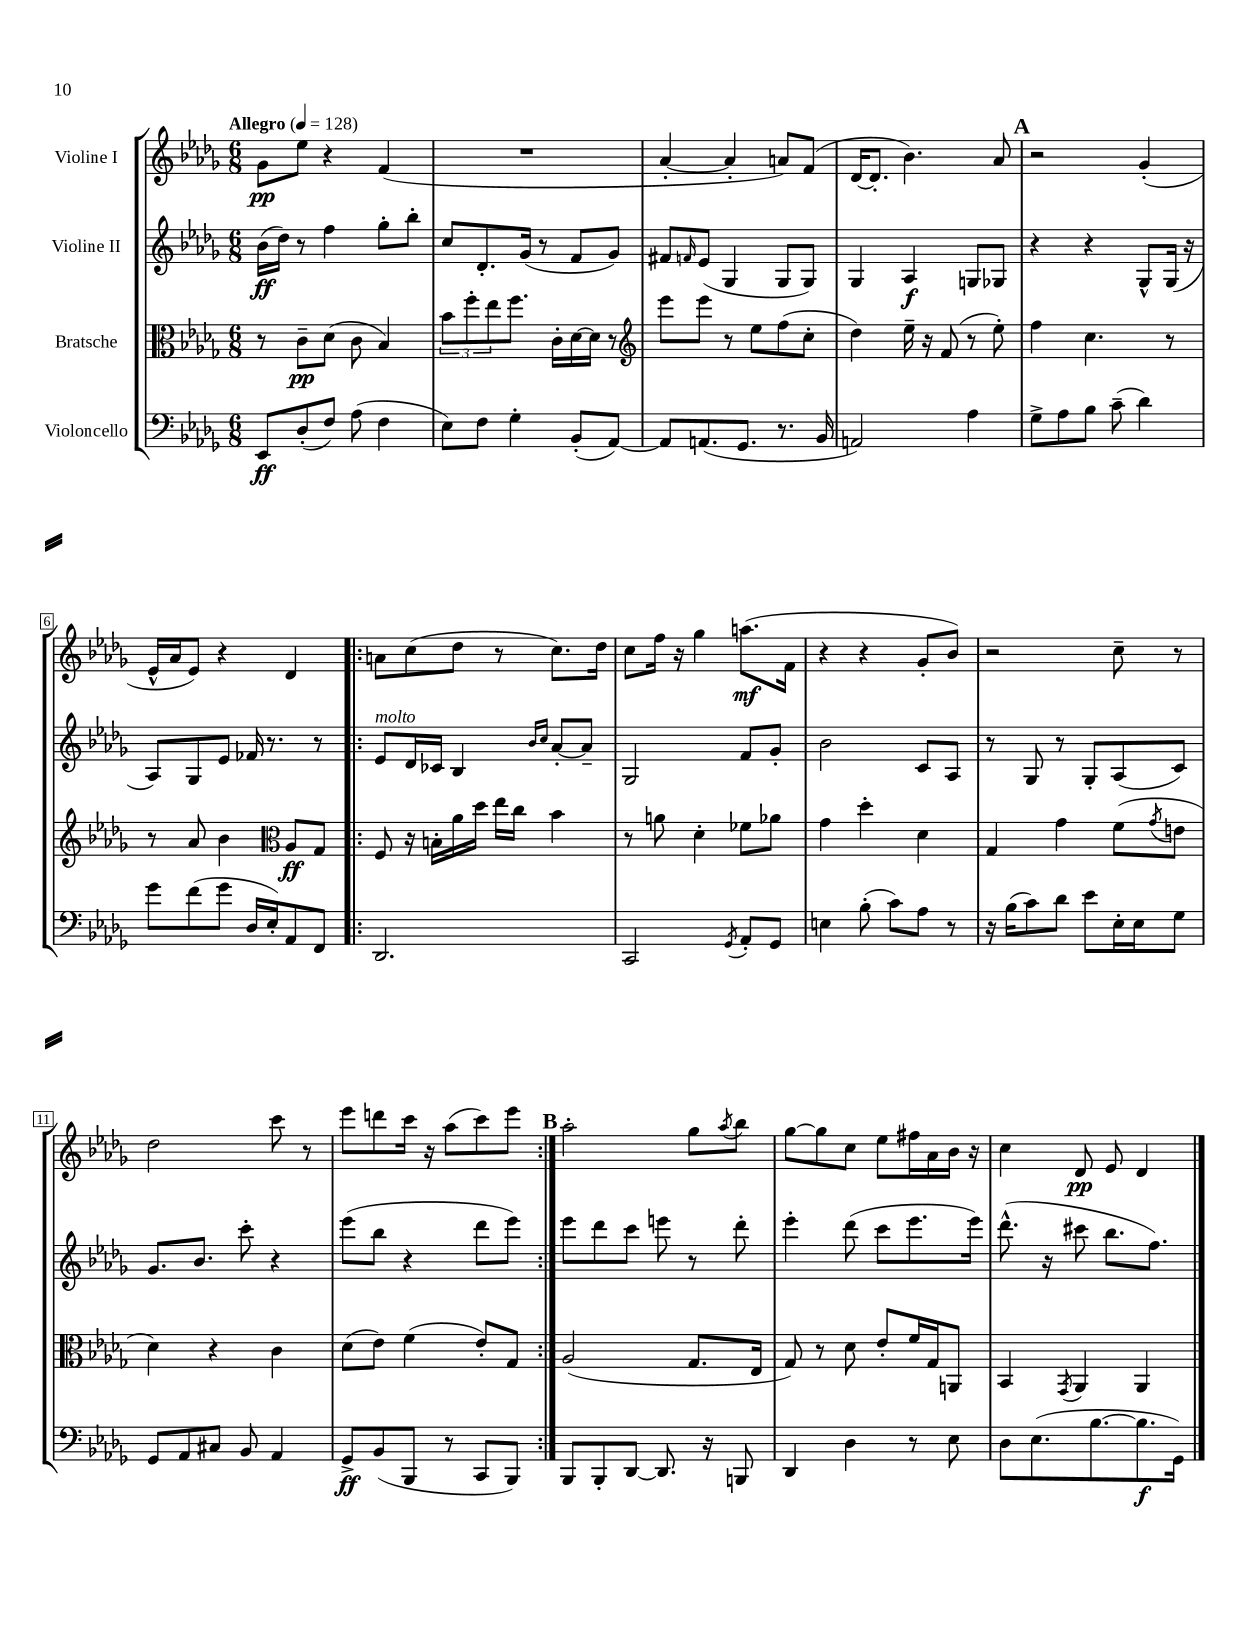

**kern	**dynam	**kern	**dynam	**kern	**dynam	**kern	**dynam
*part4	*part4	*part3	*part3	*part2	*part2	*part1	*part1
*staff4	*staff4	*staff3	*staff3	*staff2	*staff2	*staff1	*staff1
*I"Violoncello	*	*I"Bratsche	*	*I"Violine II	*	*I"Violine I	*
*clefF4	*	*clefC3	*	*clefG2	*	*clefG2	*
*k[b-e-a-d-g-]	*	*k[b-e-a-d-g-]	*	*k[b-e-a-d-g-]	*	*k[b-e-a-d-g-]	*
*M6/8	*	*M6/8	*	*M6/8	*	*M6/8	*
*MM128	*	*MM128	*	*MM128	*	*MM128	*
=1	=1	=1	=1	=1	=1	=1	=1
!	!	!	!	!	!	!LO:TX:a:B:t=Allegro	!
8EE-/L	ff	8r	.	(16b-\LL	ff	8g-\L	pp
.	.	.	.	16dd-\JJ)	.	.	.
(8D-'/	.	8c~\L	pp	8r	.	8ee-\J	.
8F/J)	.	(8d-\J	.	4ff\	.	4r	.
(8A-\	.	8c\	.	.	.	.	.
4F\	.	4B-/)	.	8gg-'\L	.	(4f/	.
.	.	.	.	8bb-'\J	.	.	.
=2	=2	=2	=2	=2	=2	=2	=2
8E-\L)	.	12b-\L	.	8cc/L	.	2.r	.
.	.	12ff'\	.	.	.	.	.
8F\J	.	.	.	8.d-'/	.	.	.
.	.	12ee-\	.	.	.	.	.
4G-'\	.	8.ff\J	.	.	.	.	.
.	.	.	.	(16g-/Jk	.	.	.
.	.	.	.	8r	.	.	.
.	.	16c'\LL	.	.	.	.	.
(8BB-'/L	.	[16d-\	.	8f/L	.	.	.
.	.	16d-\JJ]	.	.	.	.	.
[8AA-/J)	.	8r	.	8g-/J)	.	.	.
=3	=3	=3	=3	=3	=3	=3	=3
*	*	*clefG2	*	*	*	*	*
8AA-/L]	.	8eee-\L	.	8f#X/L	.	[4a-'/	.
.	.	.	.	16qqfn/	.	.	.
(8.AAn/	.	8eee-\J	.	(8e-/J	.	.	.
.	.	8r	.	4G-/	.	4a-'/]	.
8.GG-/J	.	.	.	.	.	.	.
.	.	8ee-\L	.	.	.	.	.
8.r	.	(8ff\	.	8G-/L	.	8an/L)	.
.	.	8cc'\J	.	8G-/J)	.	(8f/J	.
16BB-/	.	.	.	.	.	.	.
=4	=4	=4	=4	=4	=4	=4	=4
2AAn/)	.	4dd-\)	.	4G-/	.	[16d-/KL	.
.	.	.	.	.	.	8.d-'/J]	.
.	.	16ee-~\	.	4A-/	f	4.b-\)	.
.	.	16r	.	.	.	.	.
.	.	(8f/	.	.	.	.	.
4A-\	.	8r	.	8Gn/L	.	.	.
.	.	8ee-'\)	.	8G-X/J	.	8a-/	.
!!LO:REH:place=s1:t=A
=5	=5	=5	=5	=5	=5	=5	=5
8G-^\L	.	4ff\	.	4r	.	2r	.
8A-\	.	.	.	.	.	.	.
8B-\J	.	4.cc\	.	4r	.	.	.
(8c~\	.	.	.	.	.	.	.
4d-\)	.	.	.	8G-^^/L	.	(4g-'/	.
.	.	8r	.	(16G-/Jk	.	.	.
.	.	.	.	16r	.	.	.
!!LO:LB:g=z
=6	=6	=6	=6	=6	=6	=6	=6
8g-\L	.	8r	.	8A-/L)	.	16e-^^/LL	.
.	.	.	.	.	.	16a-/J	.
(8f\	.	8a-/	.	8G-/	.	8e-/J)	.
8g-\J	.	4b-\	.	8e-/J	.	4r	.
16D-/LL	.	.	.	16f-X/	.	.	.
16E-'/J)	.	.	.	8.r	.	.	.
*	*	*clefC3	*	*	*	*	*
8AA-/	.	8A-/L	ff	.	.	4d-/	.
8FF/J	.	8G-/J	.	8r	.	.	.
=7!|:	=7!|:	=7!|:	=7!|:	=7!|:	=7!|:	=7!|:	=7!|:
!	!	!	!	!LO:TX:a:i:t=molto	!	!	!
2.DD-/	.	8F/	.	8e-/L	.	8an\L	.
.	.	16r	.	16d-/L	.	(8cc\	.
.	.	16Bn'\LL	.	16c-X/JJ	.	.	.
.	.	16a-\	.	4B-/	.	8dd-\J	.
.	.	16dd-\JJ	.	.	.	.	.
.	.	16ee-\LL	.	.	.	8r	.
.	.	16cc\JJ	.	.	.	.	.
.	.	.	.	16qqb-/LL	.	.	.
.	.	.	.	16qqcc/JJ	.	.	.
.	.	4b-\	.	[8a-'/L	.	8.cc\L)	.
.	.	.	.	8a-~/J]	.	.	.
.	.	.	.	.	.	16dd-\Jk	.
=8	=8	=8	=8	=8	=8	=8	=8
2CC/	.	8r	.	2G-/	.	8cc\L	.
.	.	8an\	.	.	.	16ff\Jk	.
.	.	.	.	.	.	16r	.
.	.	4d-'\	.	.	.	4gg-\	.
8qGG-/	.	.	.	.	.	.	.
8AA-'/L	.	8f-X\L	.	8f/L	.	(8.aan\L	mf
8GG-/J	.	8a-X\J	.	8g-'/J	.	.	.
.	.	.	.	.	.	16f\Jk	.
=9	=9	=9	=9	=9	=9	=9	=9
4En\	.	4g-\	.	2b-\	.	4r	.
(8B-'\	.	4dd-'\	.	.	.	4r	.
8c\L)	.	.	.	.	.	.	.
8A-\J	.	4d-\	.	8c/L	.	8g-'/L	.
8r	.	.	.	8A-/J	.	8b-/J)	.
=10	=10	=10	=10	=10	=10	=10	=10
16r	.	4G-/	.	8r	.	2r	.
(16B-\KL	.	.	.	.	.	.	.
8c\)	.	.	.	8G-/	.	.	.
8d-\J	.	4g-\	.	8r	.	.	.
8e-\L	.	.	.	8G-'/L	.	.	.
16E-'\L	.	(8f\L	.	(8A-/	.	8cc~\	.
16E-\J	.	.	.	.	.	.	.
.	.	8qg-/	.	.	.	.	.
8G-\J	.	8en\J	.	8c/J)	.	8r	.
!!LO:LB:g=z
=11	=11	=11	=11	=11	=11	=11	=11
8GG-/L	.	4d-\)	.	8.g-/L	.	2dd-\	.
8AA-/	.	.	.	.	.	.	.
.	.	.	.	8.b-/J	.	.	.
8C#X/J	.	4r	.	.	.	.	.
8BB-/	.	.	.	8ccc'\	.	.	.
4AA-/	.	4c\	.	4r	.	8ccc\	.
.	.	.	.	.	.	8r	.
=12	=12	=12	=12	=12	=12	=12	=12
8GG-^/L	ff	(8d-\L	.	(8eee-\L	.	8eee-\L	.
(8BB-/	.	8e-\J)	.	8bb-\J	.	8dddn\	.
8BBB-/J	.	(4f\	.	4r	.	16ccc\Jk	.
.	.	.	.	.	.	16r	.
8r	.	.	.	.	.	(8aa-\L	.
8CC/L	.	8e-'/L)	.	8ddd-\L	.	8ccc\)	.
8BBB-/J)	.	8G-/J	.	8eee-\J)	.	8eee-\J	.
!!LO:REH:place=s1:t=B
=13:|!	=13:|!	=13:|!	=13:|!	=13:|!	=13:|!	=13:|!	=13:|!
8BBB-/L	.	(2A-/	.	8eee-\L	.	2aa-'\	.
8BBB-'/	.	.	.	8ddd-\	.	.	.
[8DD-/J	.	.	.	8ccc\J	.	.	.
8.DD-/]	.	.	.	8eeen\	.	.	.
.	.	8.G-/L	.	8r	.	8gg-\L	.
16r	.	.	.	.	.	.	.
.	.	.	.	.	.	8qaa-/	.
8BBBn/	.	.	.	8ddd-'\	.	8bb-\J	.
.	.	16E-/Jk	.	.	.	.	.
=14	=14	=14	=14	=14	=14	=14	=14
4DD-/	.	8G-/)	.	4eee-'\	.	[8gg-\L	.
.	.	8r	.	.	.	8gg-\]	.
4D-\	.	8d-\	.	(8ddd-\	.	8cc\J	.
.	.	8e-'/L	.	8ccc\L	.	8ee-\L	.
8r	.	16f/L	.	8.eee-\	.	16ff#X\L	.
.	.	16G-/J	.	.	.	16a-\	.
8E-\	.	8AAn/J	.	.	.	16b-\JJ	.
.	.	.	.	16eee-\Jk)	.	16r	.
=15	=15	=15	=15	=15	=15	=15	=15
8D-\L	.	4BB-/	.	(8.ddd-^^\	.	4cc\	.
(8.E-\	.	.	.	.	.	.	.
.	.	.	.	16r	.	.	.
.	.	8qGG-/	.	.	.	.	.
.	.	4AA-/	.	8ccc#X\	.	8d-/	pp
[8.B-\	.	.	.	.	.	.	.
.	.	.	.	8.bb-\L	.	8e-/	.
8.B-\]	f	4AA-/	.	.	.	4d-/	.
.	.	.	.	8.ff\J)	.	.	.
16GG-\Jk)	.	.	.	.	.	.	.
==	==	==	==	==	==	==	==
*-	*-	*-	*-	*-	*-	*-	*-
